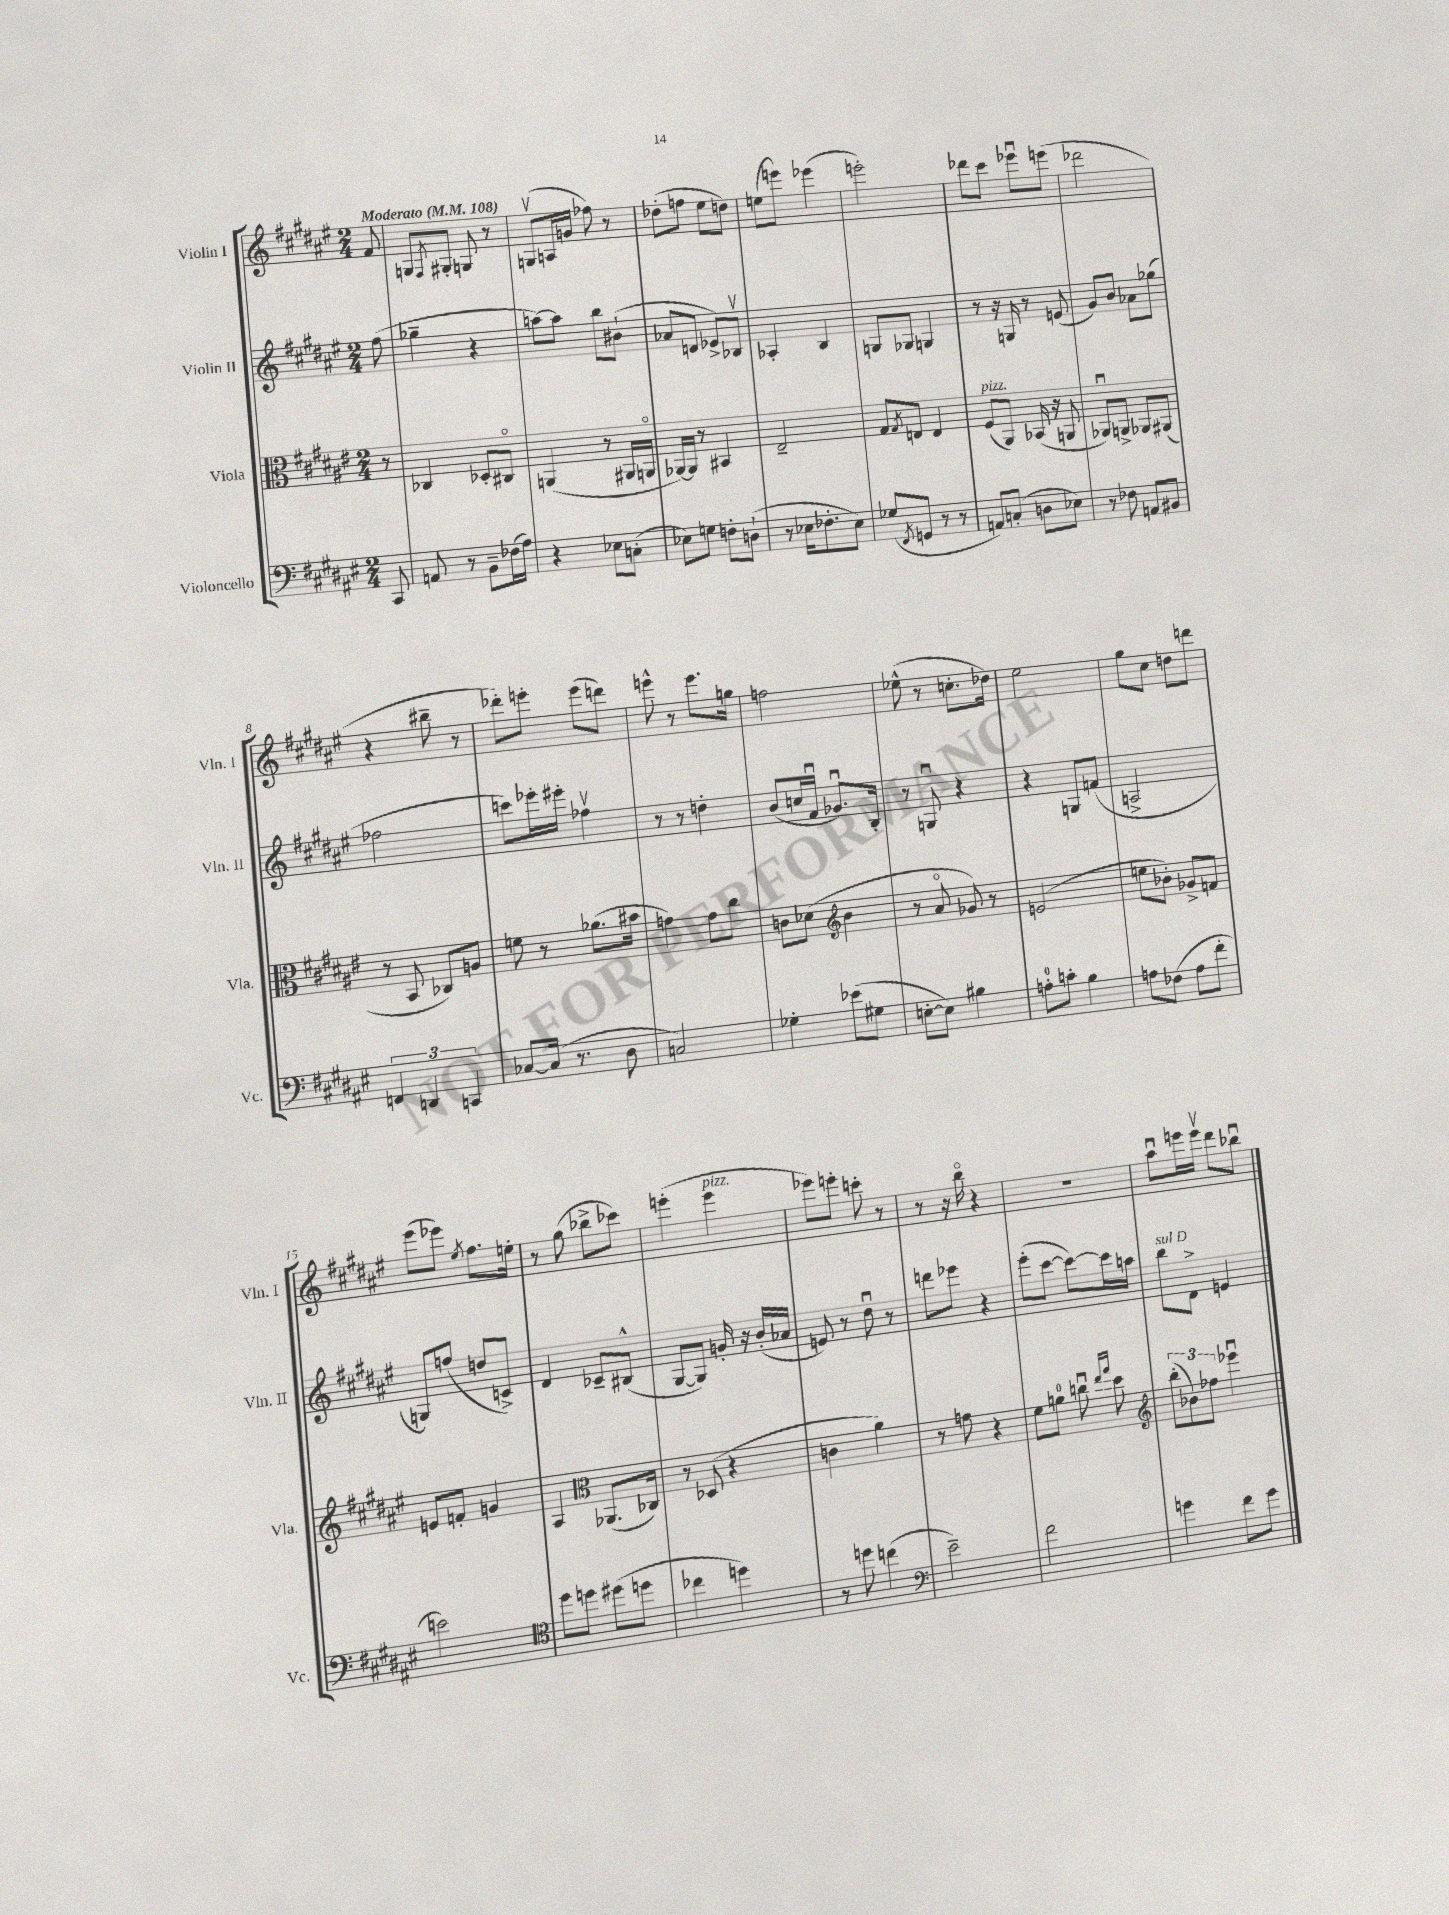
<<
\new StaffGroup <<
\new Staff = "s0" \with { instrumentName = "Violin I" shortInstrumentName = "Vln. I" } {
    \clef treble \key fis \major \numericTimeSignature \time 2/4 \partial 8 \tempo "Moderato" 4 = 108
    fis'8 |
    g8 \acciaccatura { fis8 } gis8-. g8 r8 |
    g8\upbow( a16 g'16 fes''8) r8 |
    des''8-.( f''8 eis''8 d''8) |
    e''8( e'''8) ees'''4( |
    e'''2-.) |
    des'''8 cis'''8 ees'''8\downbow e'''8( |
    des'''2 |
    r4 bis''8-- r8 |
    des'''8-.) e'''8-. e'''8( d'''8) |
    e'''8-^ r8 e'''8. g''16 |
    f''2 |
    ees''8-^( r8 c''8.-. des''16) |
    eis''2 |
    gis''8 cis''8 d''8 d'''8 |
    eis'''8( ees'''8) \acciaccatura { eis''8 } fis''8. e''16-. |
    r8 gis''8( bes''8-> ces'''8) |
    e'''4-.( e'''4^\markup { \italic "pizz." } |
    ees'''8) e'''8-. c'''8-. r8 |
    r8 r16 b''16\flageolet r4 |
    r2 |
    ais''8\downbow e'''16 e'''16\upbow dis'''8 bes''8\downbow \bar "|." |
}
\new Staff = "s1" \with { instrumentName = "Violin II" shortInstrumentName = "Vln. II" } {
    \clef treble \key fis \major \numericTimeSignature \time 2/4 \partial 8
    fis''8( |
    ges''4-- r4 |
    a''8~) a''8 b''8 bis'8-!( |
    aes'8 d'8 ees'8->) bes8\upbow |
    aes4-. b4 |
    g8 ges8 g4 |
    r8 r16 g16 r8 e'8( |
    gis'8) b'8 aes'8 ges''8( |
    fes''2 |
    c'''8) ees'''16-. eis'''16-. fes''4\upbow |
    r8 r8 d''4-. |
    b'8( c''16 fis'16\downbow ges'8.\downbow) b16-. |
    r8 g8\downbow r4 |
    r4 g8 f'8( |
    a2-> |
    g8) f''8( d''8 c'8->) |
    dis'4 ces'8-- bis8-^( |
    gis8~ gis8) g'16-. r16 b'16-.( aes'16 |
    e'8) r8 dis''8\downbow r8 |
    d'''8 ees'''8 r4 |
    eis'''8-.( cis'''8~ cis'''8~) cis'''16 a''16 |
    b''8^\markup { \italic "sul D" } dis'8-> e'4 \bar "|." |
}
\new Staff = "s2" \with { instrumentName = "Viola" shortInstrumentName = "Vla." } {
    \clef alto \key fis \major \numericTimeSignature \time 2/4 \partial 8
    r8 |
    ces4 des8-. cis8\flageolet |
    a,4( r8 ais,16 a,16\flageolet |
    aes,16~) aes,16 r8 bis,4 |
    eis2-- |
    gis8 \acciaccatura { gis8 } e8 e4 |
    fis8^\markup { \italic "pizz." }( ais,8) bes,16( r16 a,8 |
    aes,8\downbow) a,8-> aes,8 ais,8( |
    r8 b,8 ces8) a8 |
    f'8 r8 aes'8.( bis'16 |
    g'4) g'8 cis''8 |
    c'8 des'8( \clef treble b'4 |
    r8 ais'8\flageolet ges'8) r8 |
    e'2( |
    e''8 bes'8-.) ges'8-> f'8 |
    e'8 f'8-. g'4 |
    ais4 \clef alto aes,8.( ces16) |
    r8 des8( r4 |
    c'4 ais'4) |
    r8 g'8 r4 |
    fis'8 a'8-0 c''8\downbow \grace { eis''16 gis''16 } dis''8 |
    \clef treble \tuplet 3/2 { b''8-.( bes'8) fes''8 } ees'''4\downbow \bar "|." |
}
\new Staff = "s3" \with { instrumentName = "Violoncello" shortInstrumentName = "Vc." } {
    \clef bass \key fis \major \numericTimeSignature \time 2/4 \partial 8
    cis,8 |
    a,8 r8 b,8-- fes16( ais16) |
    r4 ees8 c8-.( |
    ees8) g8 f8-. d8-!( |
    r8 ees16 fes8.-. ees8) |
    ges8( \acciaccatura { fis,8 } g,8 r8 r8 |
    a,8) c8-.( d8 ees8) |
    r8 fes8 a,8 bis,8 |
    \tuplet 3/2 { f,4 d,4 c,4 } |
    ces8~ ces16( r8. dis8 |
    c2) |
    ges4-. ees'8( gis8 |
    e8~-. e8) bis4 |
    a8-0-. c'8-. b4 |
    a8 fes8( a8 fis'8-. |
    e'2) |
    \clef tenor dis''8 d''8 dis''8( d''8 |
    ces''4 d''4) |
    r8 d''8 c''4( |
    \clef bass eis'2--) |
    fis'2 |
    g'4 fis'8 g'8 \bar "|." |
}
>>
>>
